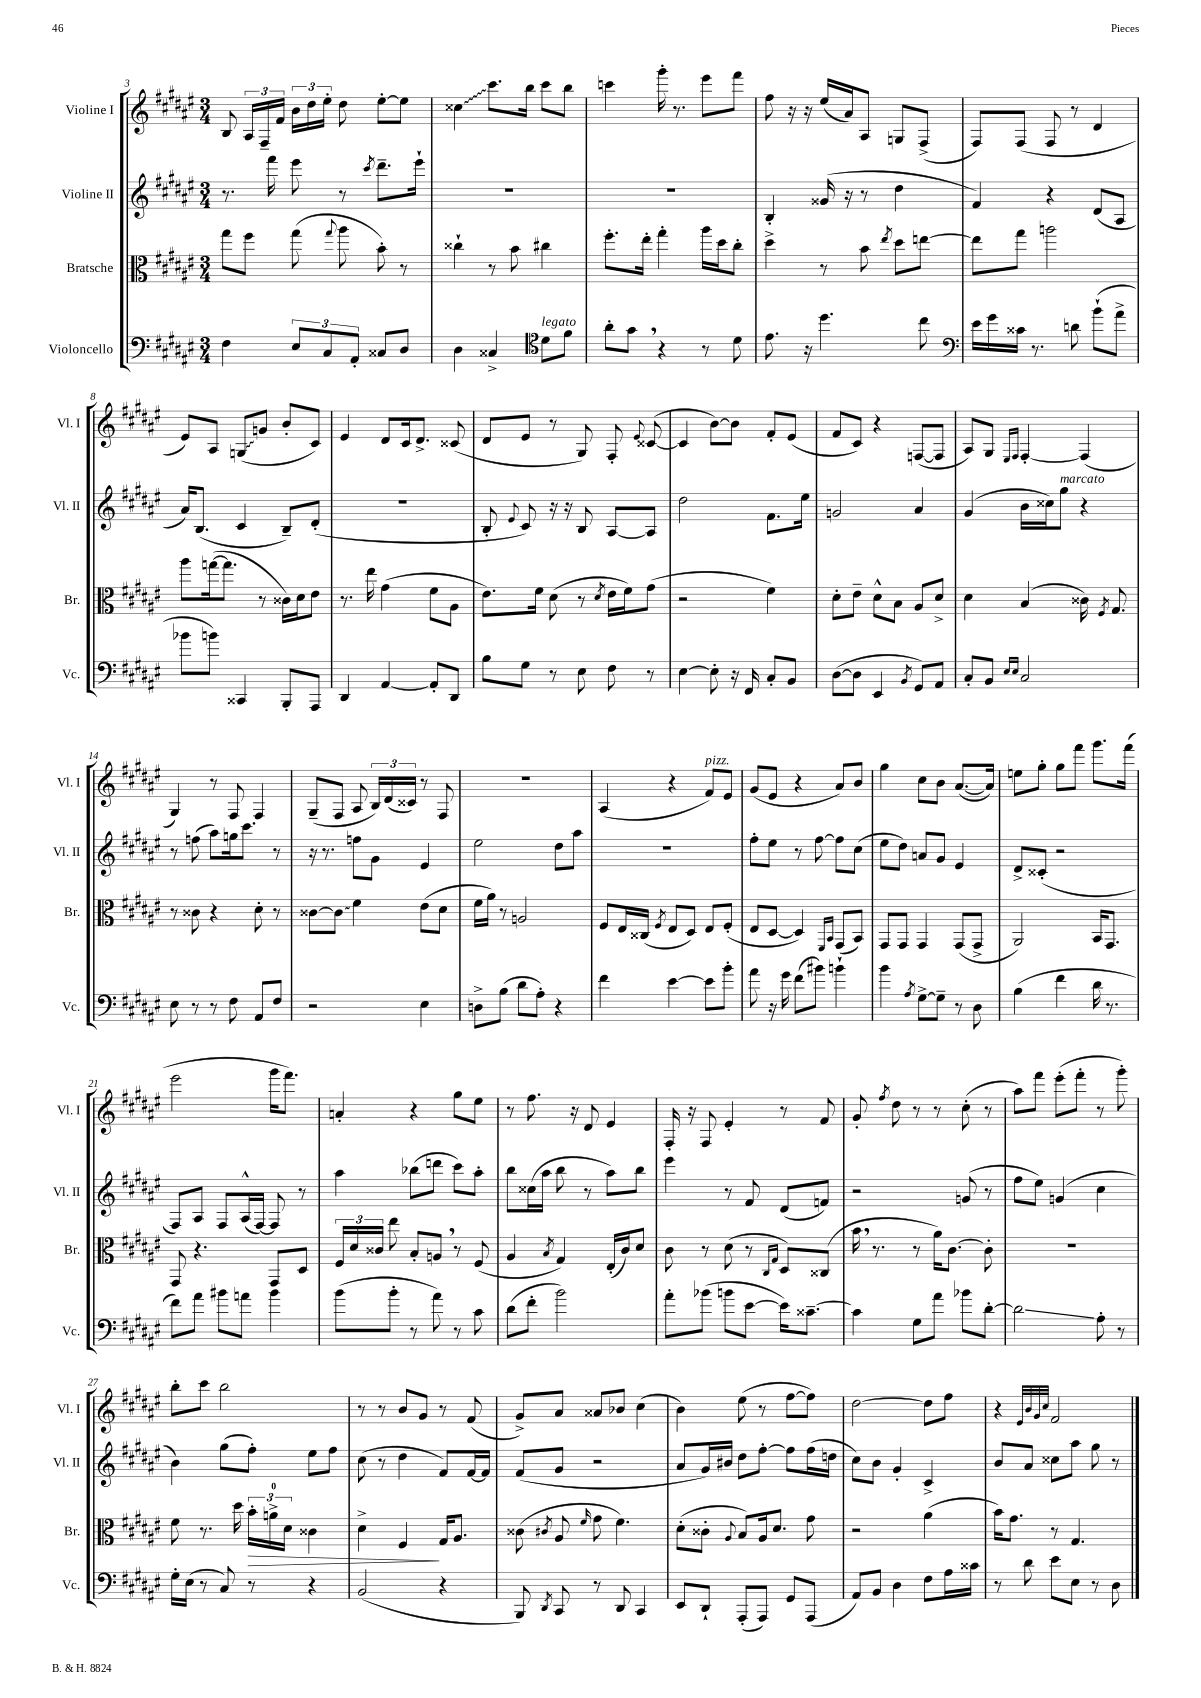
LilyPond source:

<<
\new StaffGroup <<
\new Staff = "s0" \with { instrumentName = "Violine I" shortInstrumentName = "Vl. I" } {
    \clef treble \key fis \major \numericTimeSignature \time 3/4
    \autoBeamOff b8 \tuplet 3/2 { ais16[ fis16-- fis'16] } \tuplet 3/2 { b'16[ dis''16 eis''16]-. } dis''8 eis''8[~-. eis''8] |
    \once \override Glissando.style = #'zigzag cisis''4\glissando cis'''8.[ b''16] cis'''8[ b''8] |
    c'''4 gis'''16-. r8. eis'''8[ fis'''8] |
    fis''8 r16 r16 eis''16[( ais'16) ais8] g8[ fis8]->( |
    fis8[) fis8]( fis8 r8 dis'4 |
    eis'8[) ais8] \once \override Glissando.style = #'zigzag g8[\glissando( g'8] b'8[-. cis'8]) |
    eis'4 dis'8[ cis'16 dis'8.]-> cisis'8( |
    dis'8[ eis'8] r8 gis8) fis8-. \appoggiatura { eis'8 } cisis'8~( |
    cisis'4 b'8[~) b'8] fis'8[-. eis'8]( |
    fis'8[ cis'8]) r4 f8[~( f8] |
    ais8[) gis8] \grace { eis16[ fis16] } fis4~-. fis4( |
    gis4) r8 fis8 fis4 |
    gis8[--( fis8] ais8 \tuplet 3/2 { b16[) dis'16( cisis'16]) } r8 fis8 |
    R2. |
    ais4( r4 fis'8[^\markup { \italic "pizz." }) eis'8] |
    gis'8[( eis'8] r4 ais'8[) b'8] |
    gis''4 cis''8[ b'8] ais'8.[~( ais'16]) |
    e''8[ gis''8]-. gis''8[ fis'''8] gis'''8.[ fis'''16]( |
    eis'''2 gis'''16[ fis'''8.]) |
    a'4-. r4 gis''8[ eis''8] |
    r8 fis''8. r16 dis'8 eis'4 |
    fis16-. r16 fis8 eis'4-. r8 fis'8 |
    gis'8-. \acciaccatura { fis''8 } dis''8 r8 r8 cis''8-.( r8 |
    ais''8[) fis'''8] eis'''8[-.( fis'''8]-. r8 gis'''8-.) |
    b''8[-. cis'''8] b''2 |
    r8 r8 b'8[ gis'8] r8 fis'8( |
    gis'8[->) ais'8] aisis'8[ bes'8] cis''4( |
    b'4) eis''8( r8 fis''8[~ fis''8]) |
    dis''2~ dis''8[ fis''8] |
    r4 \grace { eis'32[ b'32 gis'32 cis''32] } fis'2 \bar "|." |
}
\new Staff = "s1" \with { instrumentName = "Violine II" shortInstrumentName = "Vl. II" } {
    \clef treble \key fis \major \numericTimeSignature \time 3/4
    \autoBeamOff r8. fis'''16 eis'''8 r8 \acciaccatura { cis'''8 } dis'''8.[-- eis'''16]-! |
    R2. |
    R2. |
    b4-. gisis'16( r16 r8 dis''4 |
    fis'4) r4 dis'8[( ais8] |
    ais'16[) b8.]( cis'4 b8[--) dis'8]-.( |
    R2. |
    b8-. \appoggiatura { eis'8 } cis'8) r16 r16 b8 ais8[~ ais8] |
    dis''2 fis'8.[ eis''16] |
    g'2 ais'4 |
    gis'4( b'16[ cisis''16) gis''8]^\markup { \italic "marcato" } r4 |
    r8 f''8( ais''8[) g''16 cis'''8.] r8 |
    r16 r8. f''8[ gis'8] eis'4 |
    eis''2 dis''8[ ais''8] |
    R2. |
    fis''8[-. eis''8] r8 fis''8~ fis''8[ cis''8]( |
    eis''8[ dis''8]) a'8[ gis'8] eis'4 |
    dis'8[-> cisis'8]-.( r2 |
    fis8[) ais8] fis8[ ais16-^( fis16]~) fis8 r8 |
    ais''4 bes''8[( d'''8] cis'''8[) ais''8]-. |
    b''8[ cisis''16( ais''16] b''8 r8 ais''8[) b''8] |
    eis'''4 r8 fis'8 dis'8[( f'8]) |
    r2 g'8( r8 |
    fis''8[ eis''8]) g'4( cis''4 |
    b'4) gis''8[( fis''8]-.) eis''8[ fis''8] |
    cis''8( r8 dis''4 fis'8[) fis'16~ fis'16] |
    fis'8[( gis'8] r2 |
    ais'8[ gis'16) bis'16] dis''8[ fis''8]~-. fis''8[ fis''16( d''16] |
    cis''8[) b'8] gis'4-. cis'4-> |
    b'8[ ais'8] cisis''8[ ais''8] gis''8 r8 \bar "|." |
}
\new Staff = "s2" \with { instrumentName = "Bratsche" shortInstrumentName = "Br." } {
    \clef alto \key fis \major \numericTimeSignature \time 3/4
    \autoBeamOff gis''8[ fis''8] gis''8( \appoggiatura { gis''8 } ais''8 b'8-.) r8 |
    cisis''4-! r8 b'8 cis''4 |
    fis''8.[-. eis''16]-. gis''4-. ais''16[ dis''16 cis''8]-. |
    dis''4-> r8 b'8 \acciaccatura { eis''8 } dis''8[ e''8]~ |
    e''8[ gis''8] a''2 |
    ais''8[ g''16~( g''8.] r8 cisis'16[) dis'16 eis'8] |
    r8. eis''16 gis'4( fis'8[ ais8] |
    eis'8.[) fis'16] dis'8( r8 \acciaccatura { dis'8 } eis'16[ fis'16) gis'8]( |
    r2 fis'4) |
    dis'8[-. eis'8]-- dis'8[-^ b8] ais8[ dis'8]-> |
    dis'4 b4( cisis'16) \acciaccatura { fis8 } gis8. |
    r8 cisis'8 r4 dis'8-. r8 |
    cisis'8[~ \once \override Glissando.style = #'zigzag cisis'8]\glissando fis'4 eis'8[( dis'8] |
    fis'16[ ais'16]) r8 a2 |
    fis8[ eis16 cisis16]( \acciaccatura { fis8 } eis8[ dis8]) eis8[ fis8]-.( |
    eis8[ dis8]~ dis4) \grace { fis,16[ b,16] } gis,8[( b,8]) |
    gis,8[ gis,8] gis,4 gis,8[( gis,8]-> |
    ais,2) b,16[ gis,8.] |
    gis,8 r4. gis,8[ dis8] |
    \tuplet 3/2 { fis16[ dis'16 cisis'16] } eis''8 b8[-. a8] \breathe r8 fis8( |
    ais4 \acciaccatura { b8 } gis4) eis16[-.( cis'16) dis'8] |
    cis'8 r8 dis'8( r8 \grace { cis16[ gis16] } dis8[) cisis8]( |
    b'16 \breathe r8. r8 ais'16[) cis'8.]~ cis'8-. |
    R2. |
    fis'8 r8. dis''16 \tuplet 3/2 { b'16[-.\> a'16-0-> dis'16] } cisis'4 |
    dis'4-> fis4\! gis16[ ais8.] |
    cisis'8( \acciaccatura { cis'8 } ais8 \grace { fis'16 } gis'8 fis'4.) |
    dis'8[-.( cisis'8]-. \appoggiatura { ais8 } b8[) ais16 dis'8.] gis'8 |
    r2 ais'4( |
    b'16[) gis'8.] r8 gis4. \bar "|." |
}
\new Staff = "s3" \with { instrumentName = "Violoncello" shortInstrumentName = "Vc." } {
    \clef bass \key fis \major \numericTimeSignature \time 3/4
    \autoBeamOff fis4 \tuplet 3/2 { eis8[ cis8 ais,8]-. } cisis8[ dis8] |
    dis4 cisis4-> \clef tenor dis'8[^\markup { \italic "legato" } fis'8] |
    ais'8[-. gis'8] \breathe r4 r8 dis'8 |
    eis'8. r16 dis''4. cis''8 |
    \clef bass eis'16[ gis'16 cisis'16] r8. d'8 b'8[-!( ais'8]-> |
    bes'8[ b'8]) cisis,4 b,,8[-. ais,,8] |
    dis,4 ais,4~ ais,8[-. dis,8] |
    b8[ gis8] r8 eis8 fis8 r8 |
    eis4~ eis8-. r16 fis,16 cis8[-. b,8] |
    dis8[~( dis8] eis,4 \acciaccatura { b,8 } gis,8[) ais,8] |
    cis8[-. b,8] \grace { eis16[ eis16] } cis2 |
    eis8 r8 r8 fis8 ais,8[ fis8] |
    r2 eis4 |
    d8[-> b8]( dis'8[ ais8]-.) r4 |
    fis'4 eis'4~ eis'8[ b'8]-. |
    ais'8 r16 gis'16 fis'8[( bis'8]) b'4-! |
    b'4 \acciaccatura { ais8 } gis8[~-> gis8]-- r8 dis8 |
    b4( fis'4 dis'16 r8. |
    fis'8[) ais'8] bis'8[ a'8] bis'4 |
    b'8[( b'8]-. r8 ais'8) r8 cis'8 |
    dis'8[( fis'8]-. b'2) |
    ais'8[-. bes'8]( b'8[ eis'8]~ eis'16[) cisis'8.]~-- |
    cisis'4 gis8[ ais'8] bes'8[ dis'8]~-. |
    dis'2\glissando ais8-. r8 |
    gis16[-. eis16]( r8 cis8) r8 r4 |
    b,2( r4 |
    b,,8) \acciaccatura { dis,8 } cis,8 r8 dis,8 cis,4 |
    eis,8[ dis,8]-! ais,,8[-.( ais,,8]) gis,8[ ais,,8]( |
    ais,8[) b,8] dis4 fis8[ ais16 cisis'16] |
    r8 dis'8 eis'8[ eis8] r8 dis8 \bar "|." |
}
>>
>>
\layout { \context { \Score currentBarNumber = #3 } }
